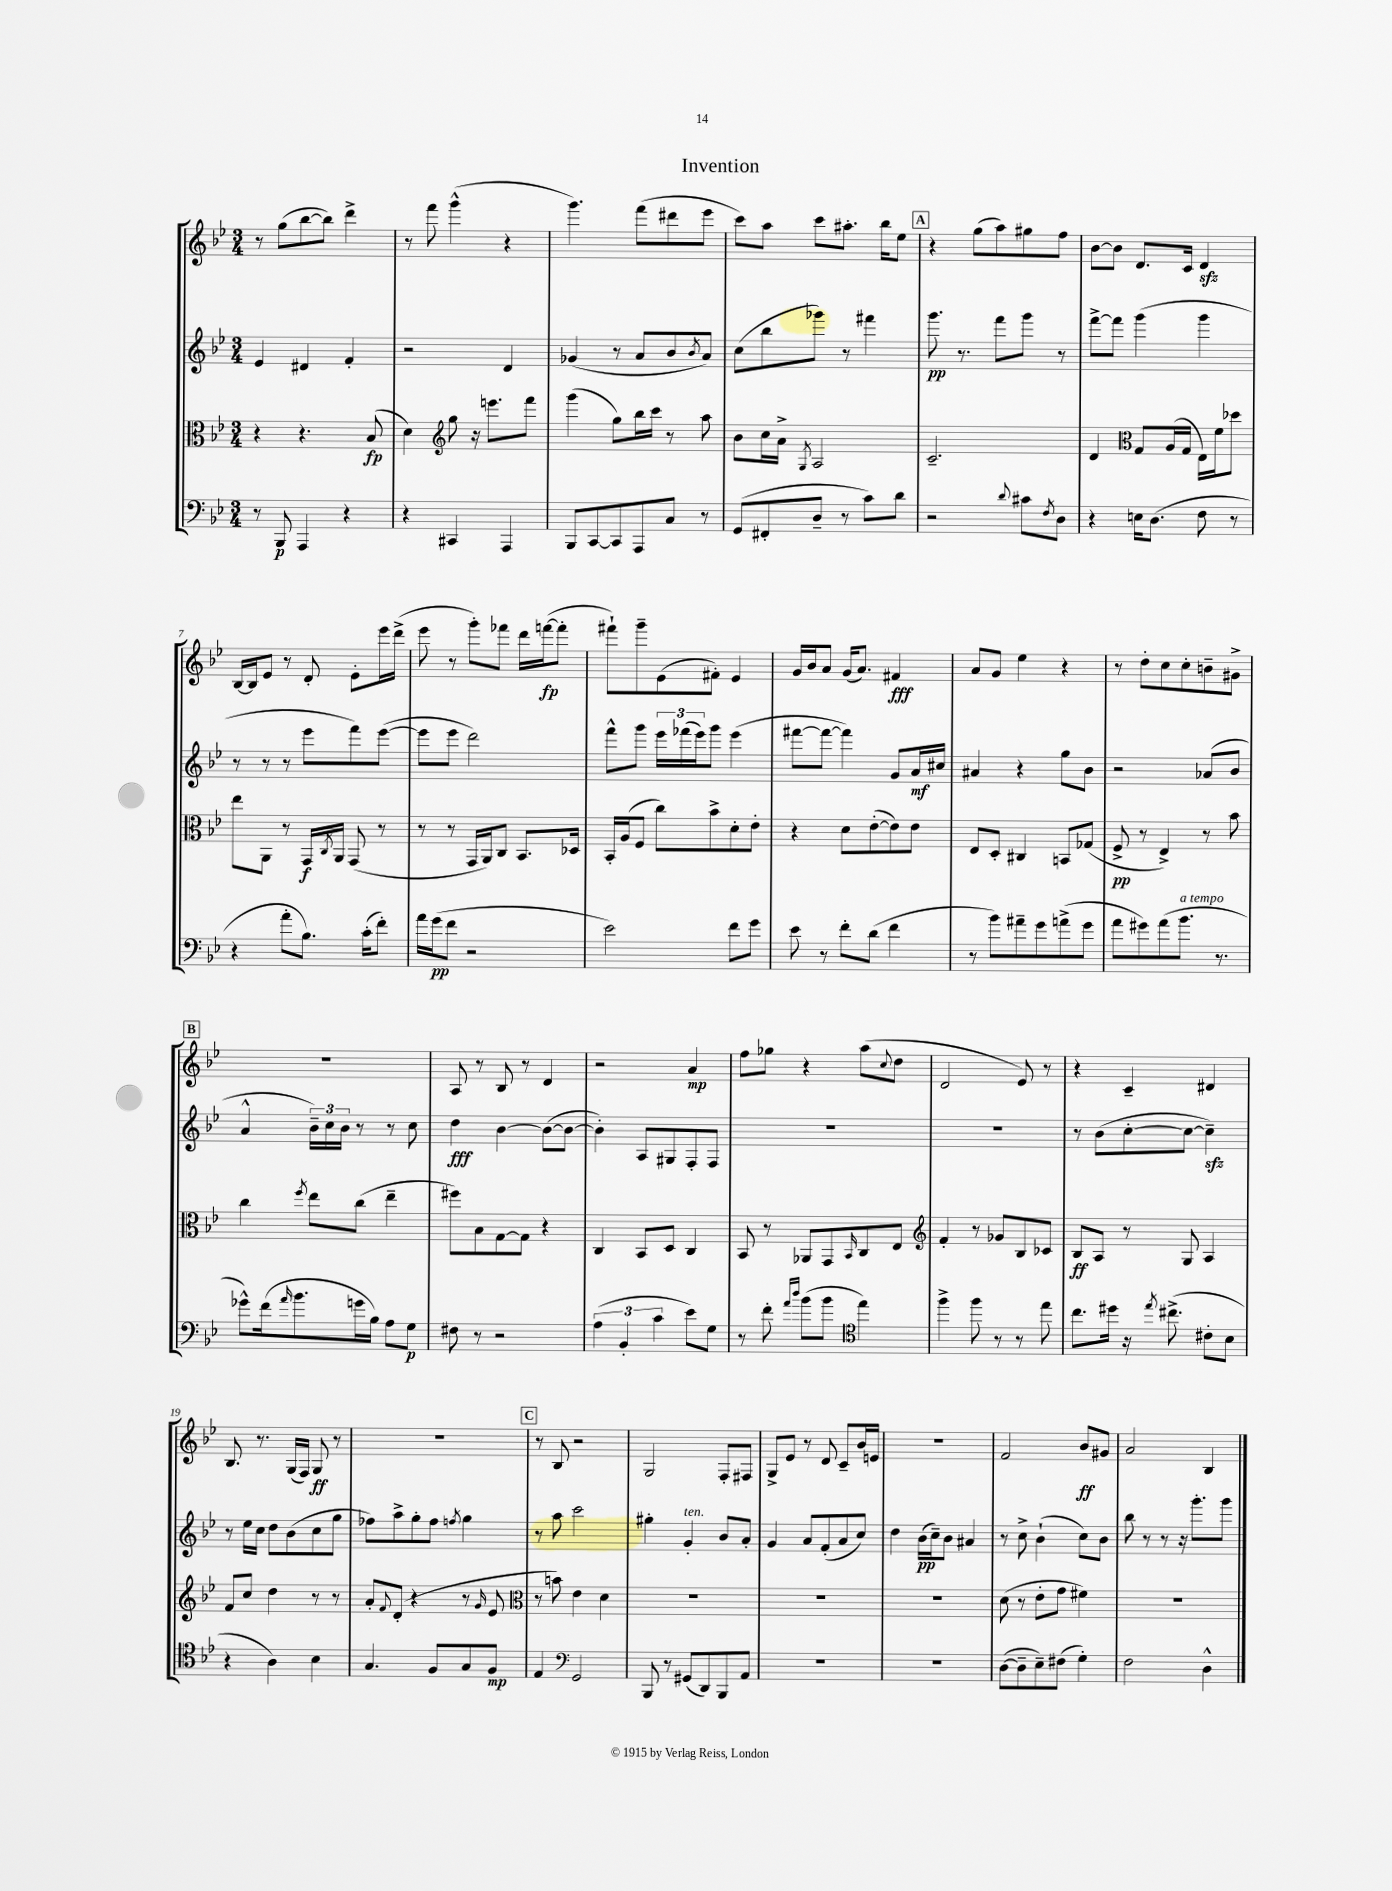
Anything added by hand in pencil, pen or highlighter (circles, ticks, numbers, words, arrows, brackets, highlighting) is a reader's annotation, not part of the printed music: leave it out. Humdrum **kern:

**kern	**dynam	**kern	**dynam	**kern	**dynam	**kern	**dynam
*part4	*part4	*part3	*part3	*part2	*part2	*part1	*part1
*staff4	*staff4	*staff3	*staff3	*staff2	*staff2	*staff1	*staff1
*clefF4	*	*clefC3	*	*clefG2	*	*clefG2	*
*k[b-e-]	*	*k[b-e-]	*	*k[b-e-]	*	*k[b-e-]	*
*M3/4	*	*M3/4	*	*M3/4	*	*M3/4	*
=1	=1	=1	=1	=1	=1	=1	=1
8r	.	4r	.	4e-/	.	8r	.
8BBB-/	p	.	.	.	.	(8gg\L	.
4AAA/	.	4.r	.	4d#X/	.	[8bb-\	.
.	.	.	.	.	.	8bb-\J])	.
4r	.	.	.	4f'/	.	4ddd^\	.
.	.	(8B-/	fp	.	.	.	.
=2	=2	=2	=2	=2	=2	=2	=2
4r	.	4d\)	.	2r	.	8r	.
.	.	.	.	.	.	8fff\	.
*	*	*clefG2	*	*	*	*	*
4CC#X/	.	8gg\	.	.	.	(4ggg^^\	.
.	.	16r	.	.	.	.	.
.	.	8.eeen\L	.	.	.	.	.
4AAA/	.	.	.	4d/	.	4r	.
.	.	8fff\J	.	.	.	.	.
=3	=3	=3	=3	=3	=3	=3	=3
8BBB-/L	.	(4ggg\	.	(4g-X/	.	4.ggg\)	.
[8CC/	.	.	.	.	.	.	.
8CC/]	.	8gg\L)	.	8r	.	.	.
8AAA/	.	16bb-\L	.	8a/L	.	(8fff\L	.
.	.	16ccc\JJ	.	.	.	.	.
8C/J	.	8r	.	8b-/	.	8ddd#X\	.
.	.	.	.	8qb-/	.	.	.
8r	.	8aa\	.	8a/J)	.	8eee-\J	.
=4	=4	=4	=4	=4	=4	=4	=4
(8GG/L	.	8b-\L	.	(8cc\L	.	8ccc\L)	.
8FF#X'/	.	16cc\L	.	8bb-\	.	8aa\J	.
.	.	16a^\JJ	.	.	.	.	.
.	.	8qG/	.	.	.	.	.
8D~/J	.	2A/	.	8ggg-X\J)	.	8ccc\L	.
8r	.	.	.	8r	.	8.aa#X'\J	.
8c\L)	.	.	.	4fff#X\	.	.	.
.	.	.	.	.	.	16bb-\KL	.
8d\J	.	.	.	.	.	8ee-\J	.
!!LO:REH:place=s1:t=A
=5	=5	=5	=5	=5	=5	=5	=5
2r	.	2.c~/	.	8.ggg\	pp	4r	.
.	.	.	.	8.r	.	.	.
.	.	.	.	.	.	(8gg\L	.
.	.	.	.	8fff\L	.	8aa\)	.
8qqd/	.	.	.	.	.	.	.
8c#X\L	.	.	.	8ggg\J	.	8gg#X\	.
8qF/	.	.	.	.	.	.	.
8D\J	.	.	.	8r	.	8ff\J	.
=6	=6	=6	=6	=6	=6	=6	=6
4r	.	4d/	.	[8fff^\L	.	[8b-\L	.
.	.	.	.	8fff\J]	.	8b-\J]	.
*	*	*clefC3	*	*	*	*	*
16En\KL	.	8G/L	.	(4ggg\	.	8.d/L	.
(8.D\J	.	.	.	.	.	.	.
.	.	(16A/L	.	.	.	.	.
.	.	16G/JJ	.	.	.	16c/Jk	.
8F\	.	16E-\LL)	.	4ggg\	.	4dzz/	.
.	.	16f\J	.	.	.	.	.
8r	.	8dd-X\J	.	.	.	.	.
!!LO:LB:g=z
=7	=7	=7	=7	=7	=7	=7	=7
4r	.	8ee-\L	.	8r	.	[16B-/LL	.
.	.	.	.	.	.	16B-/J]	.
.	.	8AA\J	.	8r	.	8e-/J	.
8a'\L	.	8r	.	8r	.	8r	.
8.B-\J)	.	16GG/LL	f	8eee-\L	.	8d'/	.
.	.	8qC/	.	.	.	.	.
.	.	16AA/JJ	.	.	.	.	.
.	.	(8GG/	.	8fff\)	.	8e-'\L	.
(16c'\KL	.	.	.	.	.	.	.
8f'\J)	.	8r	.	([8eee-\J	.	16eee-\L	.
.	.	.	.	.	.	(16ddd^\JJ	.
=8	=8	=8	=8	=8	=8	=8	=8
16a\LL	.	8r	.	8eee-\L]	.	8eee-\	.
(16g\J	pp	.	.	.	.	.	.
8f\J	.	8r	.	8eee-\J	.	8r	.
2r	.	16GG/LL	.	2ddd\)	.	8ggg'\L)	.
.	.	16AA/J)	.	.	.	.	.
.	.	8C/J	.	.	.	8fff-X\J	.
.	.	8.BB-/L	.	.	.	16ddd\LL	.
.	.	.	.	.	.	([16fffn\J	fp
.	.	.	.	.	.	8fff'\J]	.
.	.	16D-X/Jk	.	.	.	.	.
=9	=9	=9	=9	=9	=9	=9	=9
2e-\)	.	16BB-'/LL	.	8fff^^\L	.	8fff#X`\L)	.
.	.	(16A/J	.	.	.	.	.
.	.	8F/J	.	8ggg\J	.	8ggg~\	.
.	.	8cc\L)	.	24eee-\LL	.	(8e-\	.
.	.	.	.	(24fff-X\	.	.	.
.	.	.	.	24eee-\J)	.	.	.
.	.	8b-^\	.	8ggg\J	.	8f#X'\J)	.
8f\L	.	8d'\	.	(4eee-\	.	4e-/	.
8g\J	.	8e-'\J	.	.	.	.	.
=10	=10	=10	=10	=10	=10	=10	=10
8e-\	.	4r	.	[8fff#X\L	.	16g/LL	.
.	.	.	.	.	.	16b-/J	.
8r	.	.	.	8fff#\J_	.	8a/J	.
8f'\L	.	8d\L	.	4fff#\])	.	(16g/KL	.
.	.	.	.	.	.	8.a/J)	.
(8d\J	.	([8e-'\	.	.	.	.	.
4f\	.	8e-\])	.	8g/L	.	4f#X/	fff
.	.	8e-\J	.	16a/L	mf	.	.
.	.	.	.	16cc#X/JJ	.	.	.
=11	=11	=11	=11	=11	=11	=11	=11
8r	.	8E-/L	.	4a#X/	.	8a/L	.
8b-\L)	.	8D'/J	.	.	.	8g/J	.
8a#X~\	.	4C#X/	.	4r	.	4ee-\	.
8g\	.	.	.	.	.	.	.
(8an^\	.	8BBn/L	.	8gg\L	.	4r	.
8g\J	.	(8G-X/J	.	8b-\J	.	.	.
=12	=12	=12	=12	=12	=12	=12	=12
8a\L	.	8F^/	pp	2r	.	8r	.
8g#X\)	.	8r	.	.	.	8dd'\L	.
(8a\	.	4E-^/)	.	.	.	8cc\	.
!LO:TX:a:i:t=a tempo	!	!	!	!	!	!	!
8.b-\J	.	.	.	.	.	8cc'\	.
.	.	8r	.	(8a-X/L	.	8bn~\	.
8.r	.	.	.	.	.	.	.
.	.	8b-\	.	8b-/J	.	8g#X^\J	.
!!LO:LB:g=z
!!LO:REH:place=s1:t=B
=13	=13	=13	=13	=13	=13	=13	=13
8g-X^^\L)	.	4cc\	.	4a^^/	.	2.r	.
(16f\k	.	.	.	.	.	.	.
16qqa/	.	.	.	.	.	.	.
8.b-\	.	.	.	.	.	.	.
.	.	8qff/	.	.	.	.	.
.	.	8ee-\L	.	24b-~\LL)	.	.	.
.	.	.	.	24cc\	.	.	.
.	.	.	.	24b-\JJ	.	.	.
16gn\L	.	(8cc\J	.	8r	.	.	.
16B-\JJ)	.	.	.	.	.	.	.
8A\L	.	4ee-~\	.	8r	.	.	.
8G\J	p	.	.	8cc\	.	.	.
=14	=14	=14	=14	=14	=14	=14	=14
8F#X\	.	8ff#X\L)	.	4dd\	fff	8A/	.
8r	.	8B-\	.	.	.	8r	.
2r	.	[8G\	.	[4b-\	.	8B-/	.
.	.	8G\J]	.	.	.	8r	.
.	.	4r	.	(8b-\L_	.	4d/	.
.	.	.	.	8b-\J_	.	.	.
=15	=15	=15	=15	=15	=15	=15	=15
(6A\	.	4C/	.	4b-'\])	.	2r	.
6BB-'/	.	.	.	.	.	.	.
.	.	8BB-/L	.	8A/L	.	.	.
6c\	.	.	.	.	.	.	.
.	.	8D/J	.	8G#X/	.	.	.
8e-\L)	.	4C/	.	8F'/	.	4a/	mp
8G\J	.	.	.	8F/J	.	.	.
=16	=16	=16	=16	=16	=16	=16	=16
8r	.	8BB-/	.	2.r	.	8ff\L	.
8f'\	.	8r	.	.	.	8gg-X\J	.
16qqa/LL	.	.	.	.	.	.	.
16qqdd/JJ	.	.	.	.	.	.	.
(8b-\L	.	8AA-X/L	.	.	.	4r	.
8b-\J	.	8GG/	.	.	.	.	.
*clefC4	*	*	*	*	*	*	*
.	.	16qqBB-/	.	.	.	.	.
4ee-\)	.	8C/	.	.	.	(8aa\L	.
.	.	.	.	.	.	8qqcc/	.
.	.	8E-/J	.	.	.	8dd\J	.
=17	=17	=17	=17	=17	=17	=17	=17
*	*	*clefG2	*	*	*	*	*
4ff^\	.	4f'/	.	2.r	.	2d/	.
8ff\	.	8r	.	.	.	.	.
8r	.	8g-X/L	.	.	.	.	.
8r	.	8B-/	.	.	.	8e-/)	.
8ee-\	.	8c-X/J	.	.	.	8r	.
=18	=18	=18	=18	=18	=18	=18	=18
8.cc\L	.	8B-/L	ff	8r	.	4r	.
.	.	8A/J	.	(8b-\L	.	.	.
16dd#X\Jk	.	.	.	.	.	.	.
16r	.	8r	.	[8cc'\	.	4c~/	.
8qee-/	.	.	.	.	.	.	.
(8.cc#X^\	.	.	.	.	.	.	.
.	.	8G/	.	8cc\J_	.	.	.
8c#X'\L	.	4A/	.	4cczz~\])	.	4d#X/	.
8B-\J	.	.	.	.	.	.	.
!!LO:LB:g=z
=19	=19	=19	=19	=19	=19	=19	=19
4r	.	8f/L	.	8r	.	8.B-/	.
.	.	8cc/J	.	16ee-\LL	.	.	.
.	.	.	.	16cc\JJ	.	8.r	.
4A\)	.	4dd\	.	8dd\L	.	.	.
.	.	.	.	(8b-\	.	(16G/LL	.
.	.	.	.	.	.	16F/JJ)	.
4B-\	.	8r	.	8cc\	.	8G/	ff
.	.	8r	.	8gg\J	.	8r	.
=20	=20	=20	=20	=20	=20	=20	=20
4.G/	.	8a'/L	.	8ff-X\L)	.	2.r	.
.	.	8qqf/	.	.	.	.	.
.	.	(8d'/J	.	8aa^\	.	.	.
.	.	4r	.	8gg'\	.	.	.
8F/L	.	.	.	8ff-\J	.	.	.
.	.	.	.	8qffn/	.	.	.
8G/	.	8r	.	4gg\	.	.	.
.	.	16qqg/	.	.	.	.	.
8F/J	mp	8e-/	.	.	.	.	.
!!LO:REH:place=s1:t=C
=21	=21	=21	=21	=21	=21	=21	=21
*	*	*clefC3	*	*	*	*	*
4E-/	.	8r	.	8r	.	8r	.
.	.	8bn\)	.	8aa\	.	8B-/	.
*clefF4	*	*	*	*	*	*	*
2GG/	.	4e-\	.	2ccc\	.	2r	.
.	.	4d\	.	.	.	.	.
=22	=22	=22	=22	=22	=22	=22	=22
8BBB-/	.	2.r	.	4gg#X'\	.	2G/	.
8r	.	.	.	.	.	.	.
!	!	!	!	!LO:TX:a:i:t=ten.	!	!	!
(8GG#X/L	.	.	.	4g'/	.	.	.
8DD/)	.	.	.	.	.	.	.
8BBB-/	.	.	.	8b-/L	.	8F'/L	.
8AA/J	.	.	.	8a'/J	.	8F#X/J	.
=23	=23	=23	=23	=23	=23	=23	=23
2.r	.	2.r	.	4g/	.	8G^/L	.
.	.	.	.	.	.	8e-/J	.
.	.	.	.	8a/L	.	8r	.
.	.	.	.	(8f'/	.	8d/	.
.	.	.	.	8a/	.	8c~/L	.
.	.	.	.	8cc/J)	.	16b-/L	.
.	.	.	.	.	.	16en/JJ	.
=24	=24	=24	=24	=24	=24	=24	=24
2.r	.	2.r	.	4dd\	.	2.r	.
.	.	.	.	(16b-\LL	pp	.	.
.	.	.	.	16cc~\J)	.	.	.
.	.	.	.	8b-\J	.	.	.
.	.	.	.	4a#X/	.	.	.
=25	=25	=25	=25	=25	=25	=25	=25
([8D\L	.	(8d\	.	8r	.	2f/	.
8D~\]	.	8r	.	8cc^\	.	.	.
8E-~\)	.	8e-'\L	.	(4b-`\	.	.	.
(8F#X\J	.	8g\J	.	.	.	.	.
4G'\)	.	4f#X\)	.	8cc\L)	.	8b-/L	ff
.	.	.	.	8b-\J	.	8g#X/J	.
=26	=26	=26	=26	=26	=26	=26	=26
2F\	.	2.r	.	8bb-\	.	2a/	.
.	.	.	.	8r	.	.	.
.	.	.	.	8r	.	.	.
.	.	.	.	16r	.	.	.
.	.	.	.	8.ggg'\L	.	.	.
4D^^\	.	.	.	.	.	4B-/	.
.	.	.	.	8ggg\J	.	.	.
==	==	==	==	==	==	==	==
*-	*-	*-	*-	*-	*-	*-	*-
